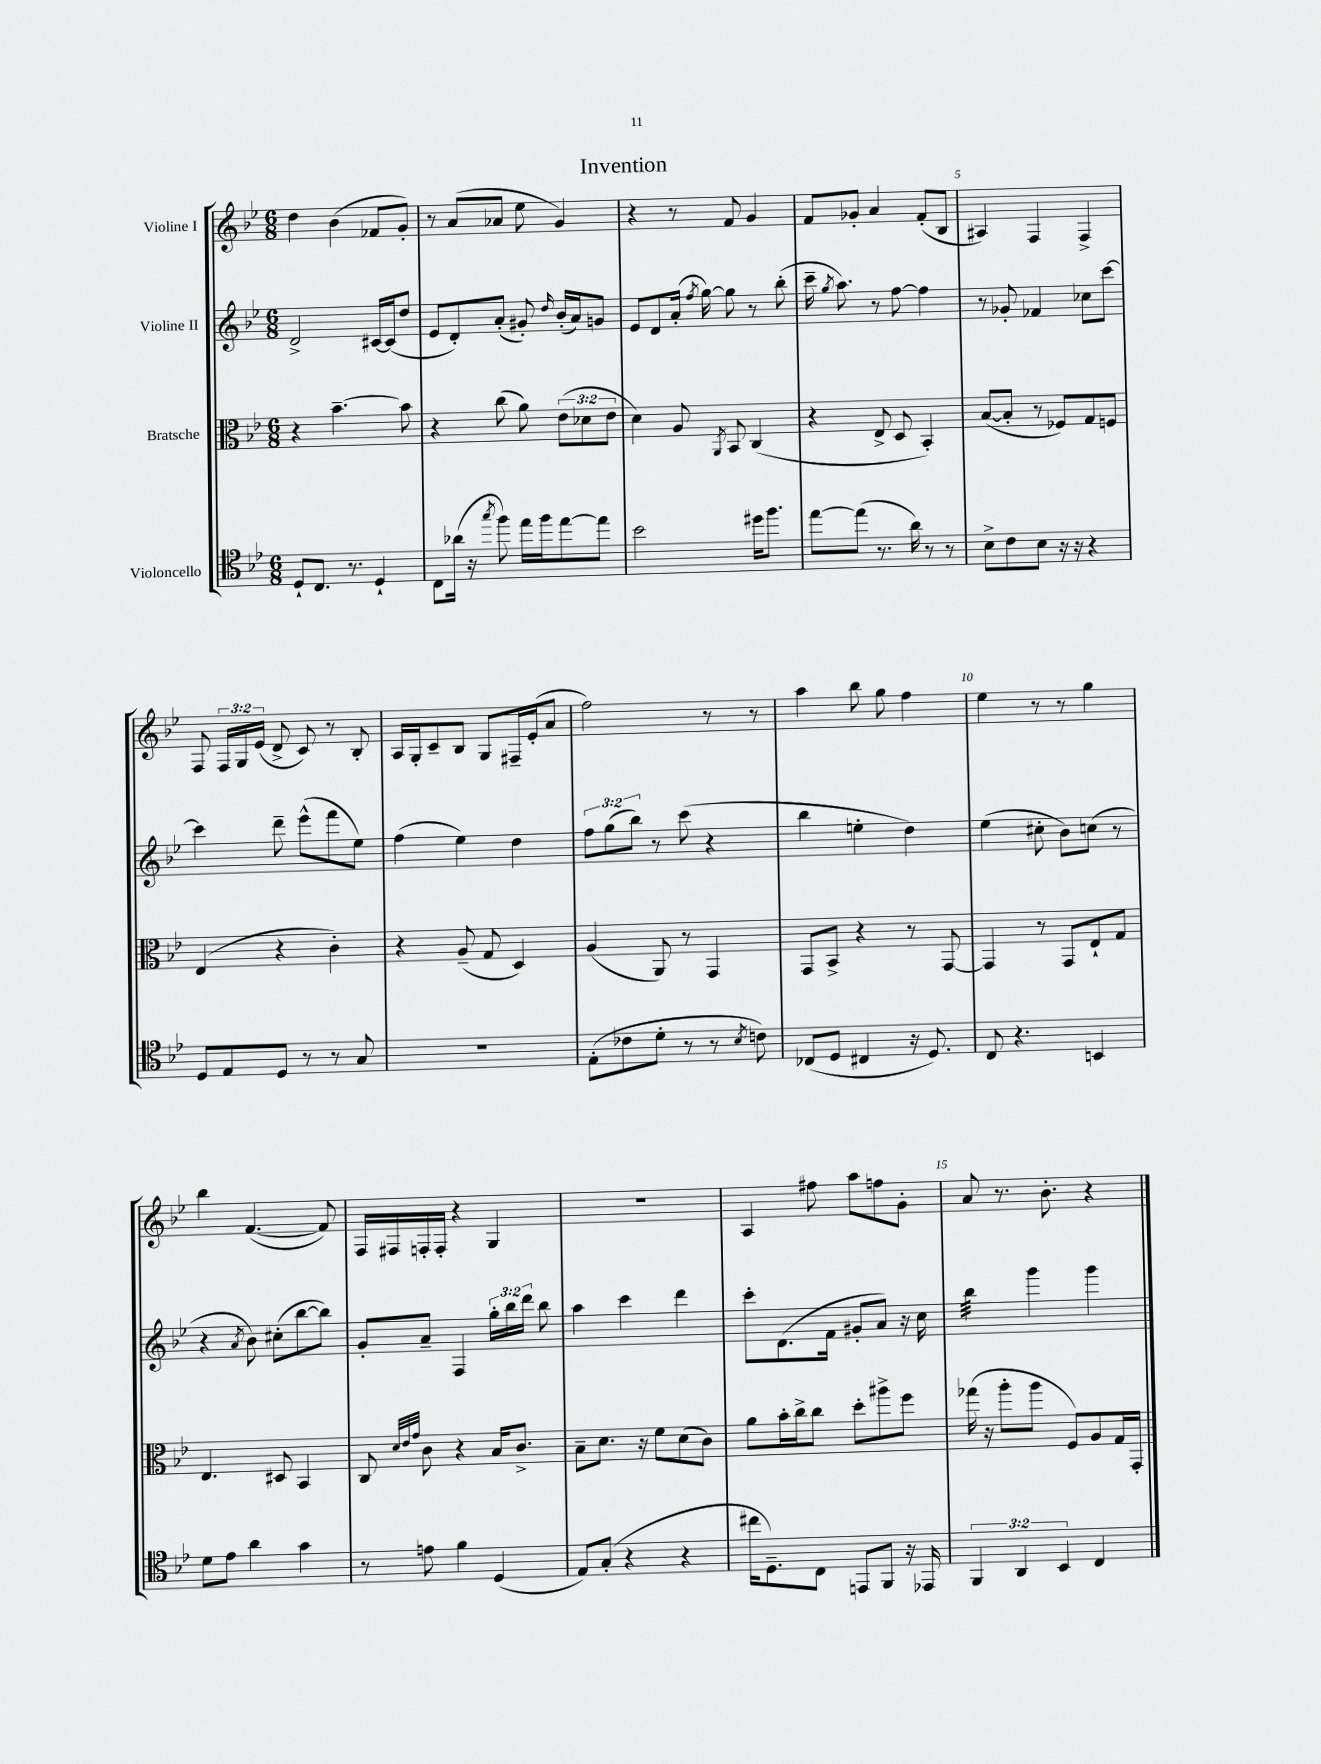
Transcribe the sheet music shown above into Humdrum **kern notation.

**kern	**kern	**kern	**kern
*staff4	*staff3	*staff2	*staff1
*clefC4	*clefC3	*clefG2	*clefG2
*k[b-e-]	*k[b-e-]	*k[b-e-]	*k[b-e-]
*M6/8	*M6/8	*M6/8	*M6/8
8D`	4r	2d^	4dd
8.C	.	.	.
.	[4.b-~	.	(4b-
8.r	.	.	.
4D`	.	[16c#	8f-
.	.	(16c#]	.
.	8b-]	8dd	8g')
=	=	=	=
8C	4r	8e-	8r
(16a-	.	8d')	(8a
16r	.	.	.
8qgg	.	.	.
8ff)	(8cc	(8a'	8a-
16ee-	8a)	8g#')	8ee-
16ff	.	.	.
.	.	16qqdd	.
[8ee-	(12e-	(16b-'	4g)
.	.	16a)	.
.	12d-	.	.
8ee-]	.	8g	.
.	12e-	.	.
=	=	=	=
2b-	4d)	8e-	4r
.	.	8d	.
.	8A	(16a'	8r
.	.	8qff	.
.	.	[16gg)	.
.	8qAA	.	.
.	8BB-	8gg]	8f
16dd#	(4C	8r	4g
8.ff	.	.	.
.	.	(8bb-'	.
=	=	=	=
[8ee-	4r	16ccc~	8f
.	.	8qgg	.
.	.	8.aa)	.
(8ee-]	.	.	8g-'
8.r	8E-^	8r	4a
.	8D	[8ff	.
16a)	.	.	.
8r	4BB-')	4ff]	(8f'
8r	.	.	8B-
=	=	=	=
8B-^	([8B-	8r	4A#)
8c	8B-']	8g-'	.
8B-	8r	4f-	4F
16r	8F-)	.	.
16r	.	.	.
4r	8G	8cc-	4F^
.	8F	[8ccc	.
=	=	=	=
8D	(4E-	4ccc]	8F
8E-	.	.	24F
.	.	.	24G
.	.	.	(24e-
8D	4r	8ddd~	8d^
8r	.	(8eee-^^	8c)
8r	4c')	8fff	8r
8G	.	8ee-)	8B-'
=	=	=	=
2.r	4r	(4ff	16A
.	.	.	16G'
.	.	.	8c~
.	(8A~	4ee-)	8B-
.	8G	.	8G
.	4D)	4dd	16F#~
.	.	.	(16e-'
.	.	.	8a
=	=	=	=
(8E-'	(4A	12ff	2ff)
.	.	(12gg	.
8c-	.	.	.
.	.	12bb-)	.
8d'	8AA)	8r	.
8r	8r	(8ccc	.
8r	4GG	4r	8r
8qB-	.	.	.
8c)	.	.	8r
=	=	=	=
(8C-	8GG	4bb-	4aa
8D	8BB-^	.	.
4C#	4r	4ee'	8bb-
.	.	.	8gg
16r	8r	4dd)	4ff
8.D)	.	.	.
.	[8GG	.	.
=	=	=	=
8C	4GG]	(4ee-	4ee-
4.r	.	.	.
.	8r	8cc#'	8r
.	8GG	8b-)	8r
4BB	8E-`	(8cc	4gg
.	8G	8r	.
=	=	=	=
8d	4.E-	4r	4bb-
8e-	.	.	.
.	.	8qa	.
4a	.	8b-)	([4.f
.	8D#	(8cc#'	.
4g	4BB-	[8bb-	.
.	.	8bb-])	8f])
=	=	=	=
8r	8C	8g'	16F
.	.	.	16F#
.	32qqd	.	.
.	32qqe-	.	.
.	32qqg	.	.
8e	8c	8a~	16F'
.	.	.	16F'
4f	4r	4F	4r
(4D	16B-	24gg'	4G
.	.	24bb-	.
.	8.c^	.	.
.	.	24ddd	.
.	.	8bb-	.
=	=	=	=
8E-)	8B-~	4aa	2.r
(8G'	8.d	.	.
4r	.	4ccc	.
.	16r	.	.
.	8f	.	.
4r	(8d	4ddd	.
.	8c)	.	.
=	=	=	=
16cc#	8a	8ccc'	4A
8.D~)	.	.	.
.	16b-'	(8.d	.
.	16cc^	.	.
8C	8cc	.	8ff#
.	.	16f	.
8EE	8dd'	8g#'	8aa
8FF	8aa#^	8a)	8ff
16r	8ff	16r	8g'
16EE-	.	16cc	.
=	=	=	=
6FF	(16gg-	4bb-	8a
.	16r	.	.
.	8aa'	.	8.r
6AA	.	.	.
.	8aa	4ggg	.
.	.	.	8.b-'
6BB-	.	.	.
.	8F)	.	.
4C	8A	4ggg	4r
.	16G	.	.
.	16GG'	.	.
==	==	==	==
*-	*-	*-	*-
